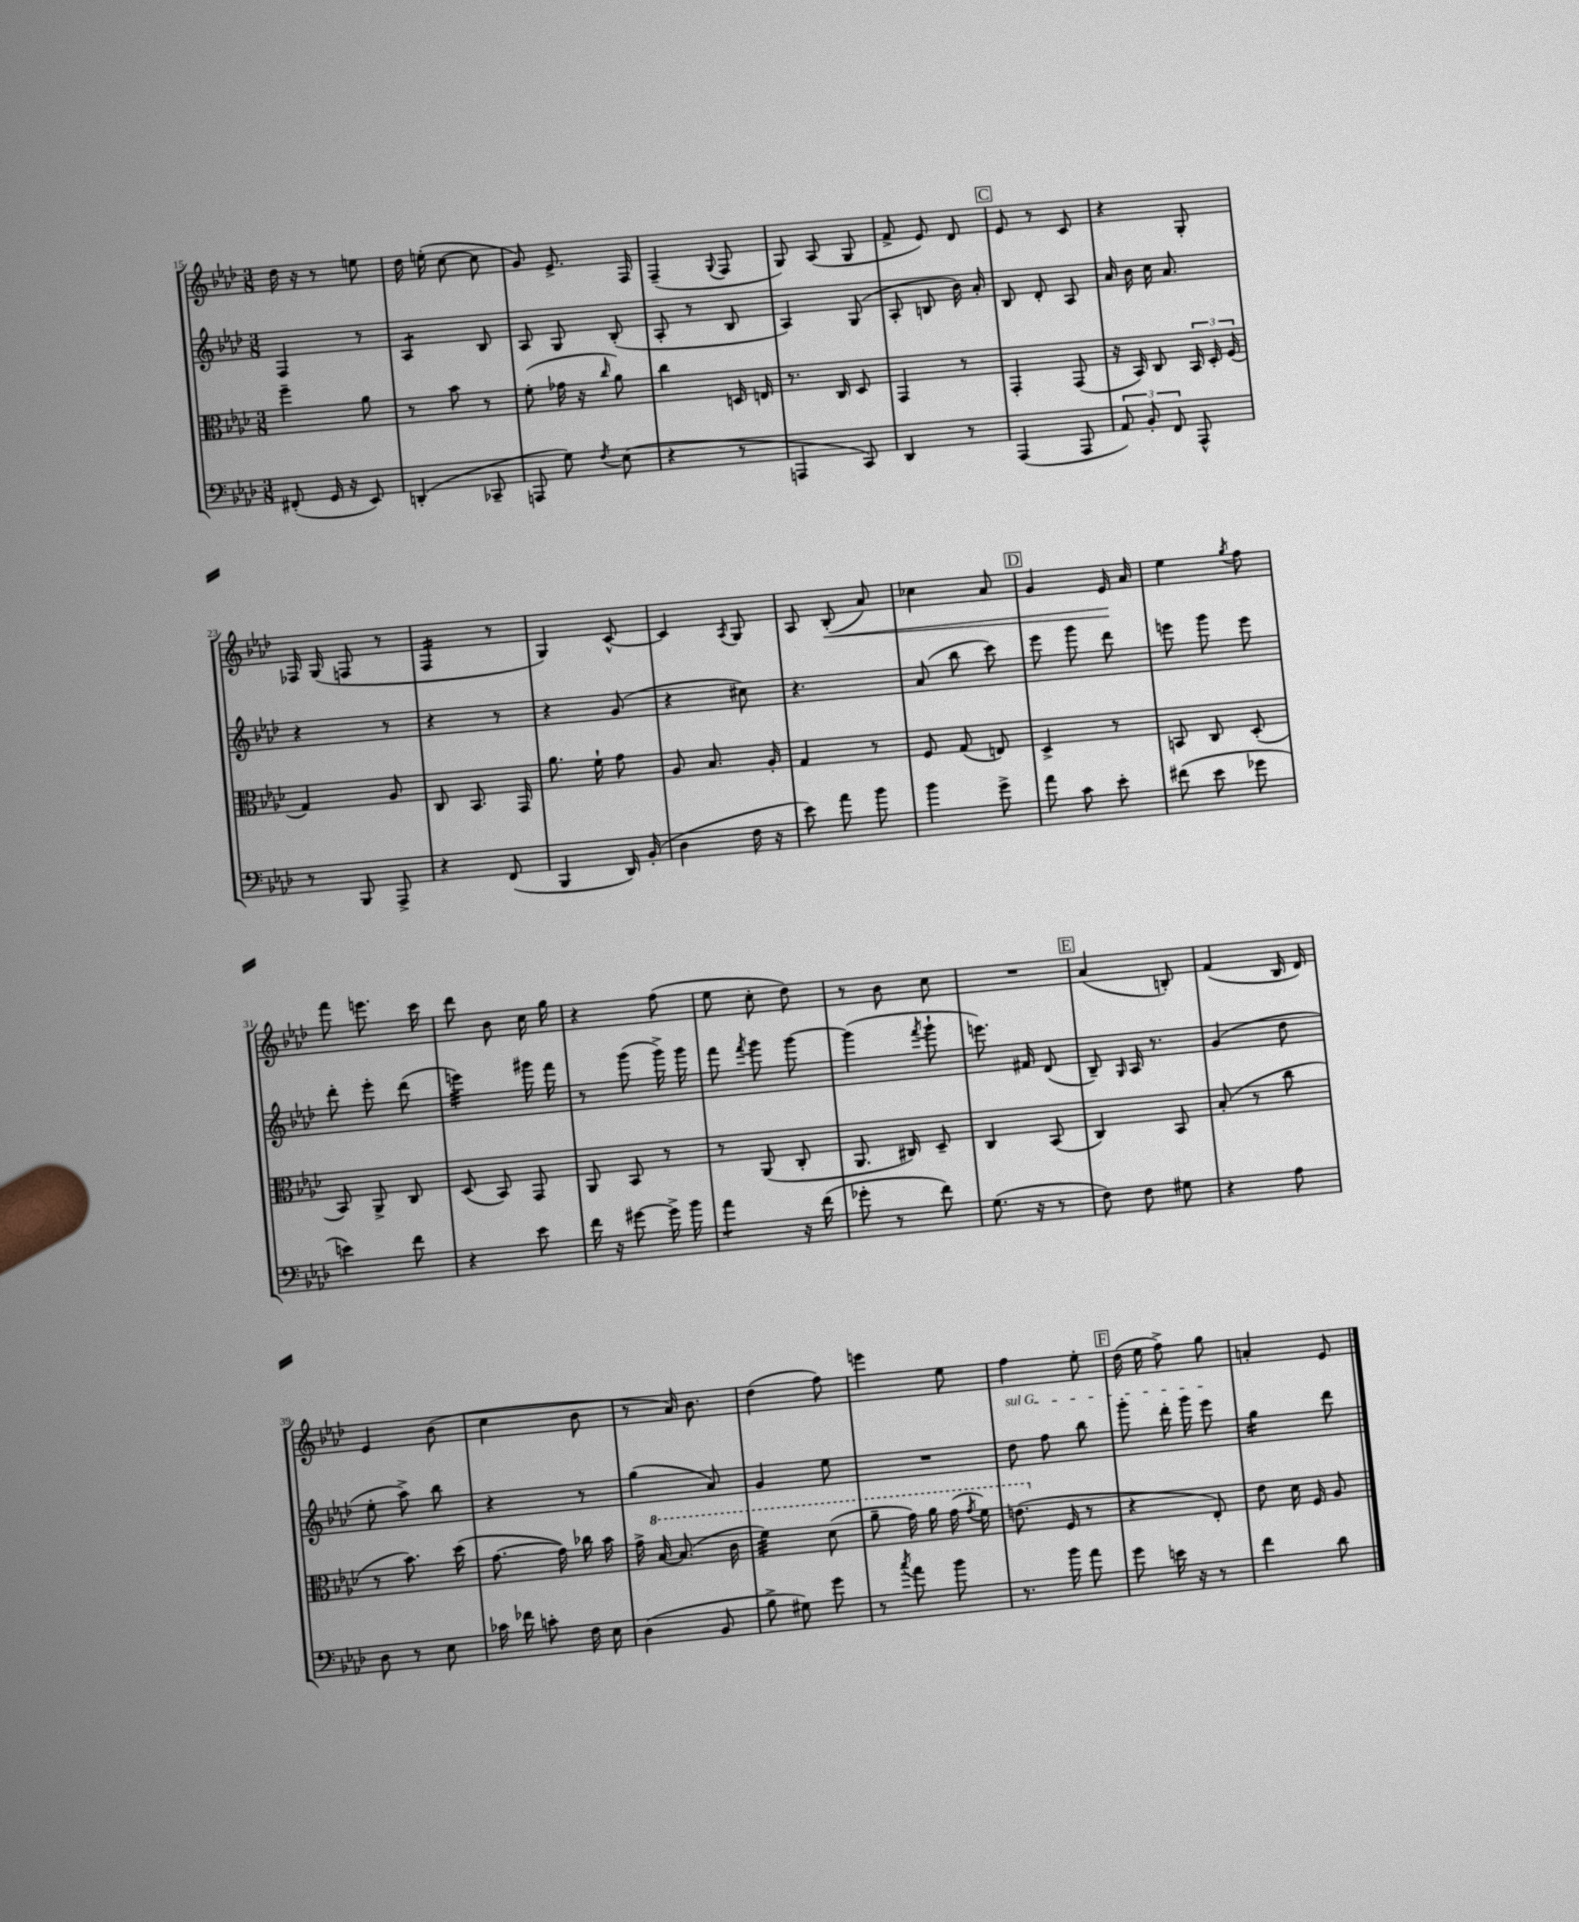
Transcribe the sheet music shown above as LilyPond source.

<<
\new StaffGroup <<
\new Staff = "s0" {
    \clef treble \key aes \major \numericTimeSignature \time 3/8
    \autoBeamOff des''16 r16 r8 e''8 |
    des''16 e''16-.( c''8~ c''8 |
    g'8) ees'8.-> f16 |
    f4--( \appoggiatura { g8 } f8 |
    g8) aes8( g8 |
    f'8-> ees'8) des'8 |
    \mark \markup { \box "C" } ees'8 r8 c'8 |
    r4 g8-. |
    fes16 g16( f8 r8 |
    f4:16 r8 |
    g4) c'8~-^ |
    c'4 \acciaccatura { aes8 } g8 |
    aes8 bes8-.\<( aes'8) |
    ces''4 aes'8 |
    \mark \markup { \box "D" } g'4 ees'16\! aes'16 |
    ees''4 \acciaccatura { g''8 } f''8 |
    f'''8 e'''8. c'''16 |
    des'''8 bes'8 c''16 g''16 |
    r4 f''8( |
    ees''8 c''8-. des''8) |
    r8 bes'8 c''8 |
    R4. |
    \mark \markup { \box "E" } aes'4( b8-.) |
    f'4( bes16 des'16) |
    ees'4 bes'8( |
    c''4 bes'8 |
    r8 aes'16) bes'8. |
    des''4( f''8) |
    e'''4 ees''8 |
    f''4 ees''8-. |
    \mark \markup { \box "F" } des''16( ees''16 f''8->) g''8 |
    a'4-. ees'8 \bar "|." |
}
\new Staff = "s1" {
    \clef treble \key aes \major \numericTimeSignature \time 3/8
    \autoBeamOff f4 r8 |
    aes4:8 bes8 |
    aes8 g8 bes8-.( |
    aes8-. r8 bes8 |
    aes4) g8( |
    aes8-. b8 bes'16) aes'16-. |
    \mark \markup { \box "C" } bes8 des'8-. aes8 |
    aes'16 bes'16 c''16 aes'8. |
    r4 r8 |
    r4 r8 |
    r4 g'8( |
    r4 cis''8) |
    r4. |
    aes'8( bes''8 c'''8) |
    \mark \markup { \box "D" } ees'''8 g'''8 des'''8 |
    e'''8 g'''8 e'''8 |
    des'''8-. ees'''8-. des'''8( |
    e'''4:32) gis'''16 f'''16 |
    r8 g'''8( g'''16->) g'''16 |
    f'''8 \acciaccatura { f'''8 } g'''8 g'''8~ |
    g'''4( \acciaccatura { f'''8 } g'''8-! |
    e'''8.) fis'16 des'8( |
    \mark \markup { \box "E" } bes8--) \grace { g16 } aes16 r8. |
    g'4( des''8 |
    ees''8-. aes''8->) bes''8 |
    r4 r8 |
    g''4( aes'8) |
    g'4 ees''8 |
    R4. |
    \once \override TextSpanner.bound-details.left.text = \markup { \italic "sul G" } des''8\startTextSpan f''8 bes''8 |
    \mark \markup { \box "F" } g'''8-. des'''16-. g'''16 ees'''8\stopTextSpan |
    g''4:16 des'''8 \bar "|." |
}
\new Staff = "s2" {
    \clef alto \key aes \major \numericTimeSignature \time 3/8
    \autoBeamOff f''4-- aes'8 |
    r8 bes'8 r8 |
    f'8-.( ges'16 r16 \grace { c''16 } aes'8) |
    c''4 d16 e16 |
    r8. c16 des8 |
    g,4 r8 |
    \mark \markup { \box "C" } g,4-. g,8( |
    r16 bes,16) c8 \tuplet 3/2 { bes,16 des16-. f16( } |
    g4) aes8 |
    c8 bes,8. g,16 |
    aes'8. f'16-! g'8 |
    aes8 bes8. aes16-. |
    g4 r8 |
    f8 g8( e8) |
    \mark \markup { \box "D" } des4-> r8 |
    b,8 c8 des8-.( |
    bes,8) aes,8-> c8 |
    des8( bes,8) g,8 |
    aes,8 bes,8 r8 |
    r8 aes,8( c8-. |
    aes,8. cis16) des8-- |
    c4 bes,8( |
    \mark \markup { \box "E" } c4) bes,8 |
    bes8-.( r8 c''8 |
    r8 bes'8.) des''16( |
    g'8.~ g'16) ces''16 bes'16 |
    g'16-> \ottava #1 bes'16~ bes'8.( c''16 |
    f''4:32) des''8( |
    aes''8-- g''16) aes''16 g''16( \acciaccatura { g''8 } f''16) |
    e''8.( \ottava #0 f16 r8 |
    \mark \markup { \box "F" } r4 ees8-.) |
    ees'8 des'16 f16 aes8 \bar "|." |
}
\new Staff = "s3" {
    \clef bass \key aes \major \numericTimeSignature \time 3/8
    \autoBeamOff fis,8-.( g,16 r16 ees,8) |
    d,4-.( ces,8-- |
    a,,8 g8) \acciaccatura { f8 } ees8( |
    r4 r8 |
    a,,4 c,8) |
    des,4 r8 |
    \mark \markup { \box "C" } aes,,4( aes,,8 |
    \tuplet 3/2 { aes,8) bes,8-. f,8 } aes,,8-^ |
    r8 bes,,8 aes,,8-> |
    r4 f,8( |
    bes,,4 des,16) bes,16-.( |
    des4 f16 r16 |
    ees'8) aes'8 bes'8 |
    bes'4 g'8-> |
    \mark \markup { \box "D" } aes'8 c'8 ees'8-. |
    fis'8( ees'8 ges'8 |
    e'4) f'8 |
    r4 ees'8 |
    f'16 r16 gis'8~ gis'16-> bes'16 |
    aes'4:8 r16 f'16( |
    ges'8-. r8 f'8) |
    g8.( r16 r8 |
    \mark \markup { \box "E" } f8) f8 gis8 |
    r4 aes8 |
    des8 r8 ees8 |
    ces'16 fes'16 c'8-. f16 ees16 |
    des4( bes,8 |
    bes8-> gis8) g'8 |
    r8 \acciaccatura { c''8 } aes'8 bes'8 |
    r8. bes'16 aes'8 |
    \mark \markup { \box "F" } g'8 e'16 r16 r8 |
    f'4 des'8 \bar "|." |
}
>>
>>
\layout { \context { \Score currentBarNumber = #15 } }
